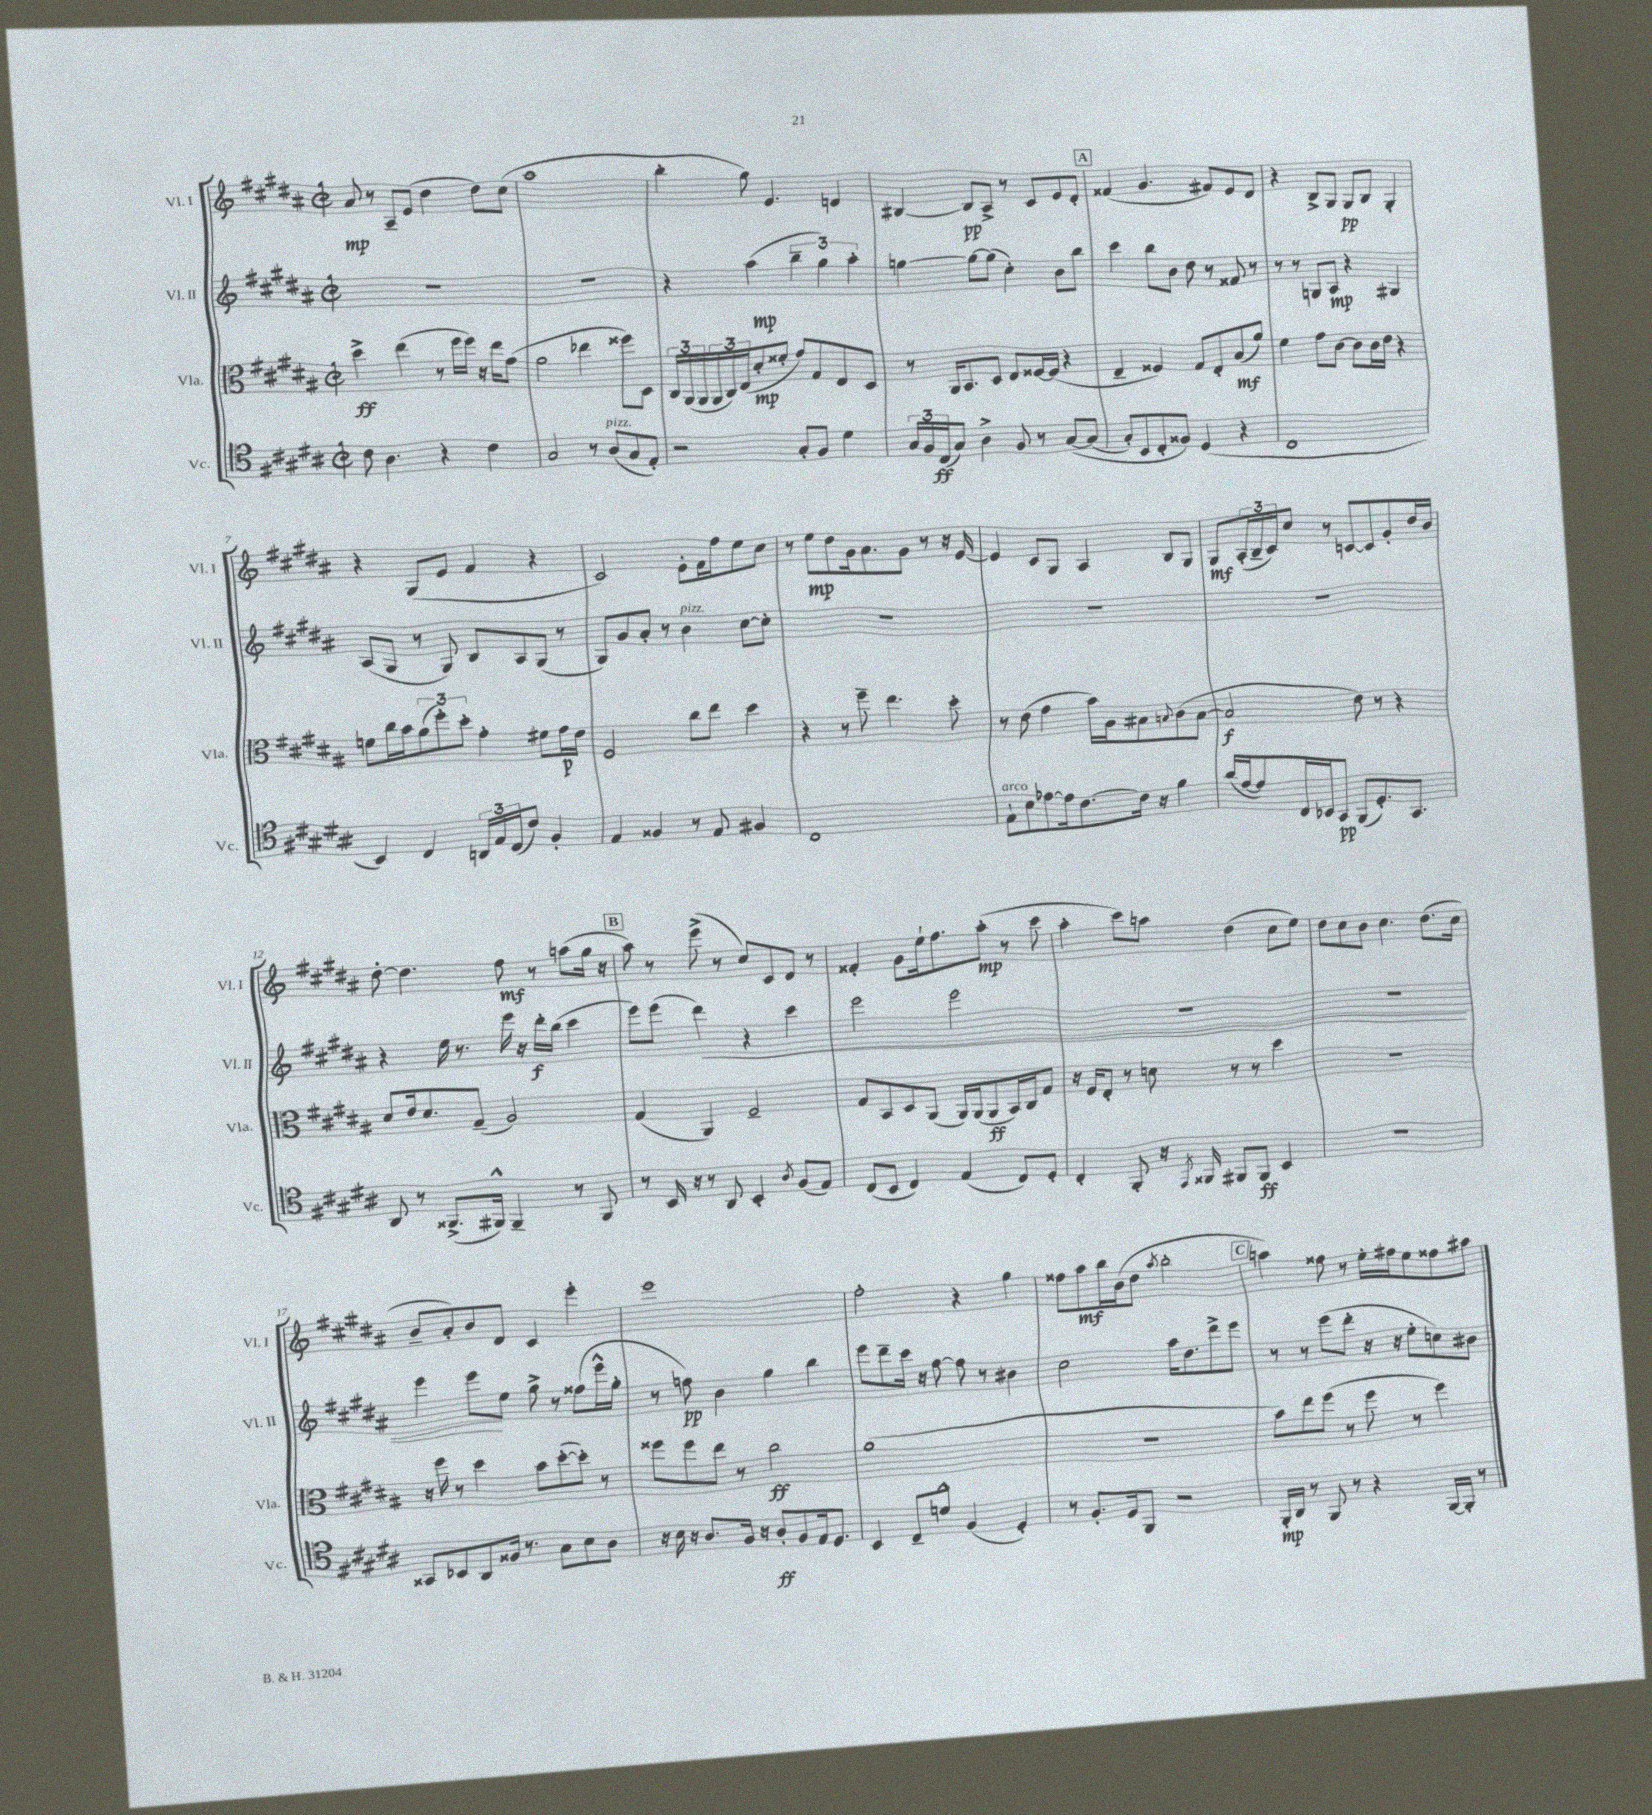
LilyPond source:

<<
\new StaffGroup <<
\new Staff = "s0" \with { instrumentName = "Vl. I" shortInstrumentName = "Vl. I" } {
    \clef treble \key b \major \defaultTimeSignature \time 2/2
    ais'8\mp r8 ais8-- e'8( dis''4 dis''8) cis''8( |
    ais''1 |
    b''4-. gis''8) e'4. d'4 |
    bis4~ bis8\pp ais8-> r8 cis'8 e'8 dis'8-. |
    \mark \markup { \box "A" } fisis'4( gis'4. fis'8) e'8 dis'8 |
    r4 b8-> gis8 gis8\pp b8 gis4-. |
    r4 gis8( e'8 fis'4 r4 |
    cis'2) e'8-. fis'16 fis''16 e''8 cis''8 |
    r8 e''8\mp dis''8 gis'16 ais'8. gis'8 r8 r16 e'16~ |
    e'4 cis'8 gis8 ais4 b8 gis8 |
    gis8\mf \tuplet 3/2 { ais16-.( b16-- cis'16) } cis''8 r8 c'8~ c'8 gis'8-. dis''16 b'16 |
    dis''8~-. dis''4. fis''8\mf r8 a''8( gis''16 r16 |
    \mark \markup { \box "B" } ais''8) r8 e'''8->( r8 cis''8) cis'8 dis'8 r8 |
    fisis'4-. gis'8 e''16-! fis''8. ais''8-.\mp( r8 cis'''8 |
    ais''4-. cis'''8) a''8 dis''4( cis''8 e''8) |
    dis''8 cis''8 b'8 cis''4. dis''8.( cis''16 |
    b'8-- ais'8-.) b'8 dis'8 cis'4 e'''4-. |
    e'''1 |
    fis''2-. r4 gis''4 |
    fisis''8 ais''8\mf b''16 b'16( dis''8 \acciaccatura { ais''8 } b''2-. |
    \mark \markup { \box "C" } a''4) fisis''8 r8 e''16-. fis''16 e''8 fisis''8 ais''8 \bar "|." |
}
\new Staff = "s1" \with { instrumentName = "Vl. II" shortInstrumentName = "Vl. II" } {
    \clef treble \key b \major \defaultTimeSignature \time 2/2
    R1 |
    r1 |
    r4 ais''4\mp( \tuplet 3/2 { b''4-- gis''4) ais''4-. } |
    g''4~ g''8~ g''8( cis''4-.) b'8 b''8 |
    \mark \markup { \box "A" } cis'''4 b''8 b'8 dis''8 r8 fisis'8 r8 |
    r8 r8 g8 ais8\mp r4 gis4 |
    ais8( gis8 r8 gis8) b8 ais8 gis8( r8 |
    gis8) gis'8 ais'8-. r8 b'4^\markup { \italic "pizz." } cis''8~ cis''8-. |
    R1 |
    R1 |
    R1 |
    r4 e''16 r8. e'''16 r16 dis'''16-.\f b''16( cis'''4 |
    \mark \markup { \box "B" } e'''8) e'''8( dis'''4\<) r4 cis'''4 |
    e'''2 e'''2 |
    r1 |
    R1 |
    e'''4 e'''8\! e''8 gis''8-> r8 fisis''8( e'''16-^ gis''16-. |
    r8 f''8\pp) b'4 gis''4 b''4 |
    e'''8 dis'''8-- cis'''16 r16 fis''8~ fis''8 r8 bis'4 |
    cis''2 ais''16 dis''8. dis'''8-> e'''8 |
    \mark \markup { \box "C" } r8 r8 e'''8( dis'''8-. r16 r16 e''8-. c''8) bis'8 \bar "|." |
}
\new Staff = "s2" \with { instrumentName = "Vla." shortInstrumentName = "Vla." } {
    \clef alto \key b \major \defaultTimeSignature \time 2/2
    dis''4->\ff e''4( r8 fis''16 fis''16) r16 e''16 gis'8( |
    ais'2 ees''4 fisis''8) dis8 |
    \tuplet 3/2 { cis16 ais,16( ais,16 } \tuplet 3/2 { ais,16 cis16) e16( } dis'8-.\mp fisis'8-. gis'8) gis8 e8 dis8 |
    r8 ais,16 b,8. dis8 e8 fisis16~ fisis16( r4 |
    \mark \markup { \box "A" } e4-- fisis4) gis8 e8-. b8\mf( ais'8) |
    fis'4 gis'8 cis'8~ cis'8 cis'16 e'16 r4 |
    f'8 cis''16 b'16 \tuplet 3/2 { ais'8( fis''8-.) dis''8-. } gis'4-. fis'8 gis'16\p e'16 |
    fis2 cis''8 e''8 dis''4 |
    r4 r8 fis''8-- e''4. dis''8-. |
    r8 e'8( gis'4 b'16) ais16 bis8 \appoggiatura { b8 } cis'8( b8~ |
    b2\f e'8) r8 r4 |
    dis'8 e'16 dis'8. gis8--( ais2) |
    \mark \markup { \box "B" } gis4( ais,4) fis2-- |
    gis8 b,8 dis8 ais,8( ais,16) ais,16( ais,8\ff b,16) cis16 gis8 |
    r16 fis16 e8-. r8 d'8 r8 r8 dis''4 |
    r1 |
    r16 fis''16 r8 dis''4 b'8 dis''8~-.( dis''8-.) r8 |
    fisis''8 fisis''8 e''8 r8 cis''2\ff |
    ais'1( |
    R1 |
    \mark \markup { \box "C" } b'8) e''8 fis''8( r8 fis''8 r8 fis''4) \bar "|." |
}
\new Staff = "s3" \with { instrumentName = "Vc." shortInstrumentName = "Vc." } {
    \clef tenor \key b \major \defaultTimeSignature \time 2/2
    cis'8 ais4. r4 cis'4 |
    gis2 r8 ais8^\markup { \italic "pizz." }( gis8 e8-.) |
    r2 gis8-. fis8 dis'4 |
    \tuplet 3/2 { gis16 fis16 cis16\ff( } gis8) ais4-> fis8 r8 gis8~\( gis8( |
    \mark \markup { \box "A" } gis8-.) b,8 cis8-. fisis8\) dis4( r4 |
    cis1 |
    b,4) cis4 \tuplet 3/2 { a,16 e16 cis16( } cis'8) fis4-. |
    e4 fisis4 r8 e8 fis4 |
    cis1 |
    e8-!^\markup { \italic "arco" } b8 ees'8~ ees'16 cis'8.~ cis'16 r16 fis'4 |
    ais'16( e'16~ e'8) cis16 bes,16 gis,8\pp fis,8( dis8.-.) gis,8. |
    ais,8 r8 fisis,8.->( fis,16-^) fis,4-- r8 fis,8 |
    \mark \markup { \box "B" } r8 b,16 r16 r8 ais,8 b,4-. \acciaccatura { ais8 } fis8( e8) |
    cis8( b,8 cis4) e4( cis8) dis8-. |
    cis4-. fis,8-. r16 \acciaccatura { e,8 } fisis,16 fis,8 fis,8\ff b,4 |
    r1 |
    gisis,8 bes,8 ais,8 fisis16 r8. gis8 b8 ais8 |
    r16 b16 r16 ais8. fis16 r16 ais8-.\ff fis8 e16 dis8. |
    b,4 cis8-- d'8-^ fis4( dis4-.) |
    r8 fis8.-. dis16 fis,8 r2 |
    \mark \markup { \box "C" } fis,16-.\mp ais,16 r8 fis,8 r8 r4 fis,16~ fis,16-. r8 \bar "|." |
}
>>
>>
